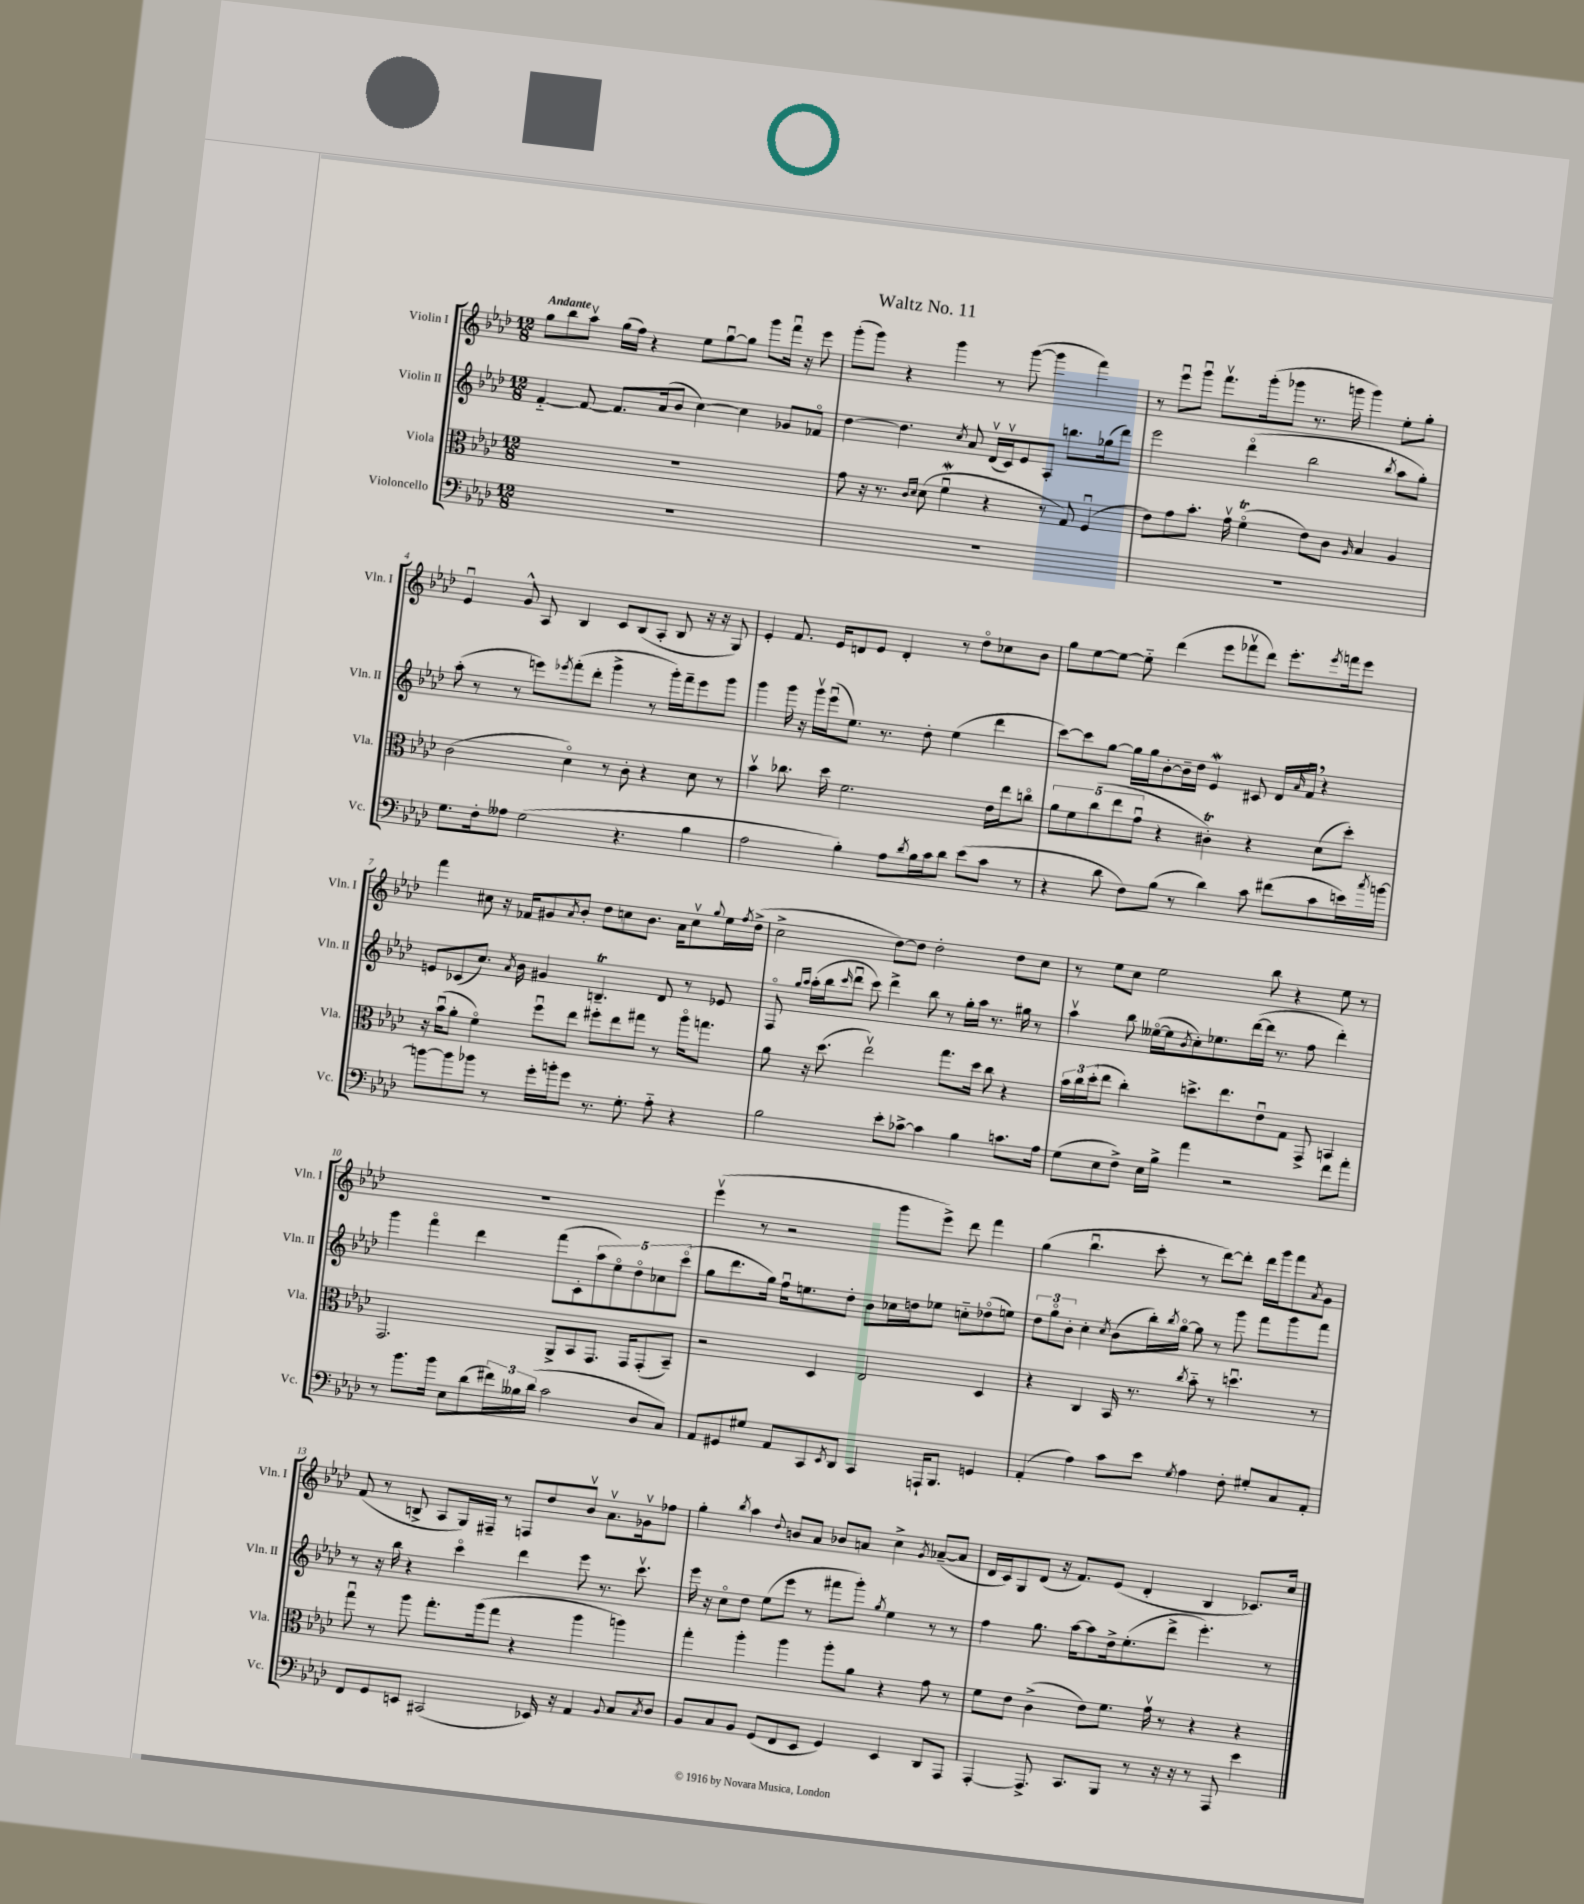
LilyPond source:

\header { title = "Waltz No. 11" }
<<
\new StaffGroup <<
\new Staff = "s0" \with { instrumentName = "Violin I" shortInstrumentName = "Vln. I" } {
    \clef treble \key aes \major \numericTimeSignature \time 12/8 \tempo "Andante"
    g''8 bes''8 aes''8\upbow g''16( f''16) r4 ees''8 g''8~\downbow g''8 g'''8 f'''16\downbow r16 ees'''8 |
    g'''8-.( g'''8) r4 g'''4 r8 g'''8~( g'''4 f'''4) |
    r8 ees'''8\downbow g'''8\downbow f'''8.\upbow g'''16-.( ges'''8 r8. g'''16 g'''4) ees''8-. g''8-. |
    ees'4\downbow g'8-^ aes8 bes4 c'8 bes8( aes8-. bes8 r16 r16 g8) |
    ees'4-. f'8. ees'16 d'8 ees'8 d'4-. r8 des''8\flageolet ces''8 bes'8 |
    g''8 ees''8~ ees''8~ ees''8-_ des'''4( ees'''8 fes'''8\upbow des'''8) ees'''8.-. \acciaccatura { ees'''8 } f'''16 ees'''8 |
    f'''4 cis''8 r16 fes'16 gis'8 \acciaccatura { aes'8 } bes'8-. des''8 c''8 bes'8. aes'16 c''8\upbow \appoggiatura { g''8 } ees''16 \acciaccatura { f''8 } des''16->( |
    c''2-> des''8~) des''8 des''2-. des''8 c''8 |
    r8 ees''8 c''8 ees''2 bes''8 r4 ees''8 r8 |
    R1. |
    ees'''4\upbow( r8 r2 g'''8 ees'''8->) des'''8 f'''4 |
    g''4( bes''4.\downbow c'''8-. r8 des'''8~) des'''8-. des'''16 g'''16 f'''8 \acciaccatura { aes'8 } g'8 |
    f'8( r8 b8-> aes8 g16) fis16-- r8 f8 des''8 bes'8\upbow aes'8.\upbow ges'16\upbow fes''8 |
    g''4-. \acciaccatura { bes''8 } aes''4 \appoggiatura { des''8 } b'8 aes'8 bes'8 a'8 c''4-> \acciaccatura { g'8 } aes'8~--( aes'8 |
    des'16 c'16) g8 des'8( r16 f'8.) ees'8( des'4-. bes4 ces'8.) c''16 \bar "|." |
}
\new Staff = "s1" \with { instrumentName = "Violin II" shortInstrumentName = "Vln. II" } {
    \clef treble \key aes \major \numericTimeSignature \time 12/8
    f'4~-_ f'8~ f'8. aes'16( bes'8 c''4~) c''4 ges'8 fes'8\flageolet |
    des''4~ des''4. \acciaccatura { c''8 } aes'8 des'16\upbow( c'16\upbow) ees'8 aes8-. b''8. ges''16( des'''8) |
    ees'''2 des'''4\flageolet( bes''2 \acciaccatura { bes''8 } aes''8 g''8-.) |
    aes''8-.( r8 r8 e'''8) \acciaccatura { ees'''8 } f'''8-.( des'''8-. g'''4-> r8 g'''16-.) f'''16-- ees'''8 g'''8 |
    g'''4 g'''16 r16 g'''16\upbow ees'''16\downbow( ees''8.) r8. des''8-. ees''4( des'''4 |
    c'''8~) c'''8 g''8~ g''16 g''16 bes'8~-. bes'16-- des''16 ees'4\mordent cis'8 des'16 \grace { aes'16 } f'16\downbow \breathe r4 |
    e'8 ces'8( c''8.) \acciaccatura { aes'8 } bes'16 gis'4 b4.--\trill des'8 r8 ees'8 |
    f8\flageolet \grace { g''16 aes''16 } aes''16-.( bes''16 \grace { c'''16 } des'''8\downbow c'''8) des'''4-> bes''8 r8 g''16-. aes''16 r8. gis''16 r8 |
    aes''4\upbow bes''8 eeses''16~\flageolet( eeses''16 \acciaccatura { bes'8 } c''8-.) ees''8. des'''16~( des'''16 r8. f''8 des'''4-.) |
    g'''4 f'''4\flageolet des'''4 f'''8( c'8-. \tuplet 5/4 { aes''8 ees''8\flageolet) des''8\flageolet ces''8 c'''8\flageolet( } |
    g''8 des'''8. g''16) f''16\downbow e''8. des''8-. bes'8 ces''16 d''16 ees''8 c''8-_ des''8\flageolet( e''8) |
    \tuplet 3/2 { des''8 g''8\flageolet bes'8-. } c''4-. \acciaccatura { c''8 } bes'8( bes''16-.) \acciaccatura { bes''8 } g''16~\flageolet g''8 r8 g'''8 f'''8 g'''8 f'''8 |
    r8 r16 bes''16 r4 c'''4\flageolet des'''4 ees'''8 r8. c'''8.\upbow |
    ees'''16 r16 c''8\flageolet des''8 ees''8( ees'''8 r8 fis'''8 g'''8-.) \acciaccatura { g''8 } ees''4 r8 r8 |
    f''4 g''8. aes''16~ aes''8 des''16-> ees''8.-.( des'''8-> ees'''4.-.) r8 \bar "|." |
}
\new Staff = "s2" \with { instrumentName = "Viola" shortInstrumentName = "Vla." } {
    \clef alto \key aes \major \numericTimeSignature \time 12/8
    R1. |
    g'8 r16 r8. \grace { c'16 des'16 } des'8( f'4\downbow\mordent r4 r8 g8) f4\downbow( |
    ees'8) g'8 bes'8.-. g'16\upbow f'4\flageolet\trill( ees'8) c'8 \grace { aes16 } bes4 aes4 |
    c'2( des'4\flageolet) r8 c'8-. r4 des'8 r8 |
    bes'4\upbow ces''8. des''16 f'2. ees'16 ees''16 c''8\flageolet |
    \tuplet 5/4 { aes'8 f'8 c''8( ees''8 g'8\downbow } r4 cis'4-.\trill) r4 des'8( des''8-.) |
    r16 bes'16\downbow( aes'8-. f'4\flageolet) f''8\downbow ees''8 fis''8-. ees''8 gis''8 r8 aes''16\flageolet g''8. |
    aes'8 r16 des''8.( ees''2\upbow) g''8. des''16 c''8 r4 |
    \tuplet 3/2 { bes'16 c''16 des''16-.( } ees''8 c''4-.) d''8.-> ees''8. ees'8\downbow g8 g,8-> b,4 |
    g,2. aes,8-> bes,8 g,8. g,16 g,8-.( bes,8--) |
    r2 des4 ees2 des4 |
    r4 c4 bes,16 r8. \acciaccatura { c''8 } bes'8-_ r8 d''4.\downbow r8 |
    g''8\downbow r8 aes''8 g''8.-. aes''16( g''8 r4 aes''4 a''4) |
    g''4-. aes''4-. aes''4 aes''8-. aes'8 r4 g'8 r8 |
    f'8 ees'8 c'4->( ees'8) f'8. g'16\upbow r8 r4 r4 \bar "|." |
}
\new Staff = "s3" \with { instrumentName = "Violoncello" shortInstrumentName = "Vc." } {
    \clef bass \key aes \major \numericTimeSignature \time 12/8
    R1. |
    R1. |
    R1. |
    g8. f16-. aeses8 g2( r4. bes4 |
    aes2 bes4-.) aes8 \acciaccatura { des'8 } bes16 c'16 des'8 ees'8( c'8 r8 |
    r4 des'8 f8) bes8( r8 des'4) c'8 fis'8( c'8 e'16) \acciaccatura { c''8 } b'16~ |
    b'8~ b'8 bes'8 r8 g'16-. b'16-. g'8 r8. g8.-. aes8-_ r4 |
    bes2 ees'8-. ces'8~-> ces'4 bes4 c'8. aes16 |
    g8( ees8 f8->) ees16 bes16-> aes'4 r2 f'8 aes'8-. |
    r8 bes'8. bes'16 ees8 des'8( \tuplet 3/2 { fis'16) beses16 des'16( } c'2 des8 c8) |
    aes,8 gis,8 gis8 aes,8 c,8 \acciaccatura { ees,8 } des,8 c,4 a,,16-! bes,,8. g,4 |
    aes,4-.( aes4) c'8 ees'8 \acciaccatura { g8 } aes4 f8-. gis8-. c8 aes,8-. |
    f,8 g,8 e,8 cis,2( ees,16) r16 aes,4 \appoggiatura { bes,8 } c8 \acciaccatura { c8 } des8 |
    bes,8 c8 bes,8 g,8( f,8 ees,8 g,4) ees,4 des,8 aes,,8 |
    aes,,4~-. aes,,8.-> c,8. bes,,8 r8 r16 r16 r8 aes,,8 ees'4 \bar "|." |
}
>>
>>
